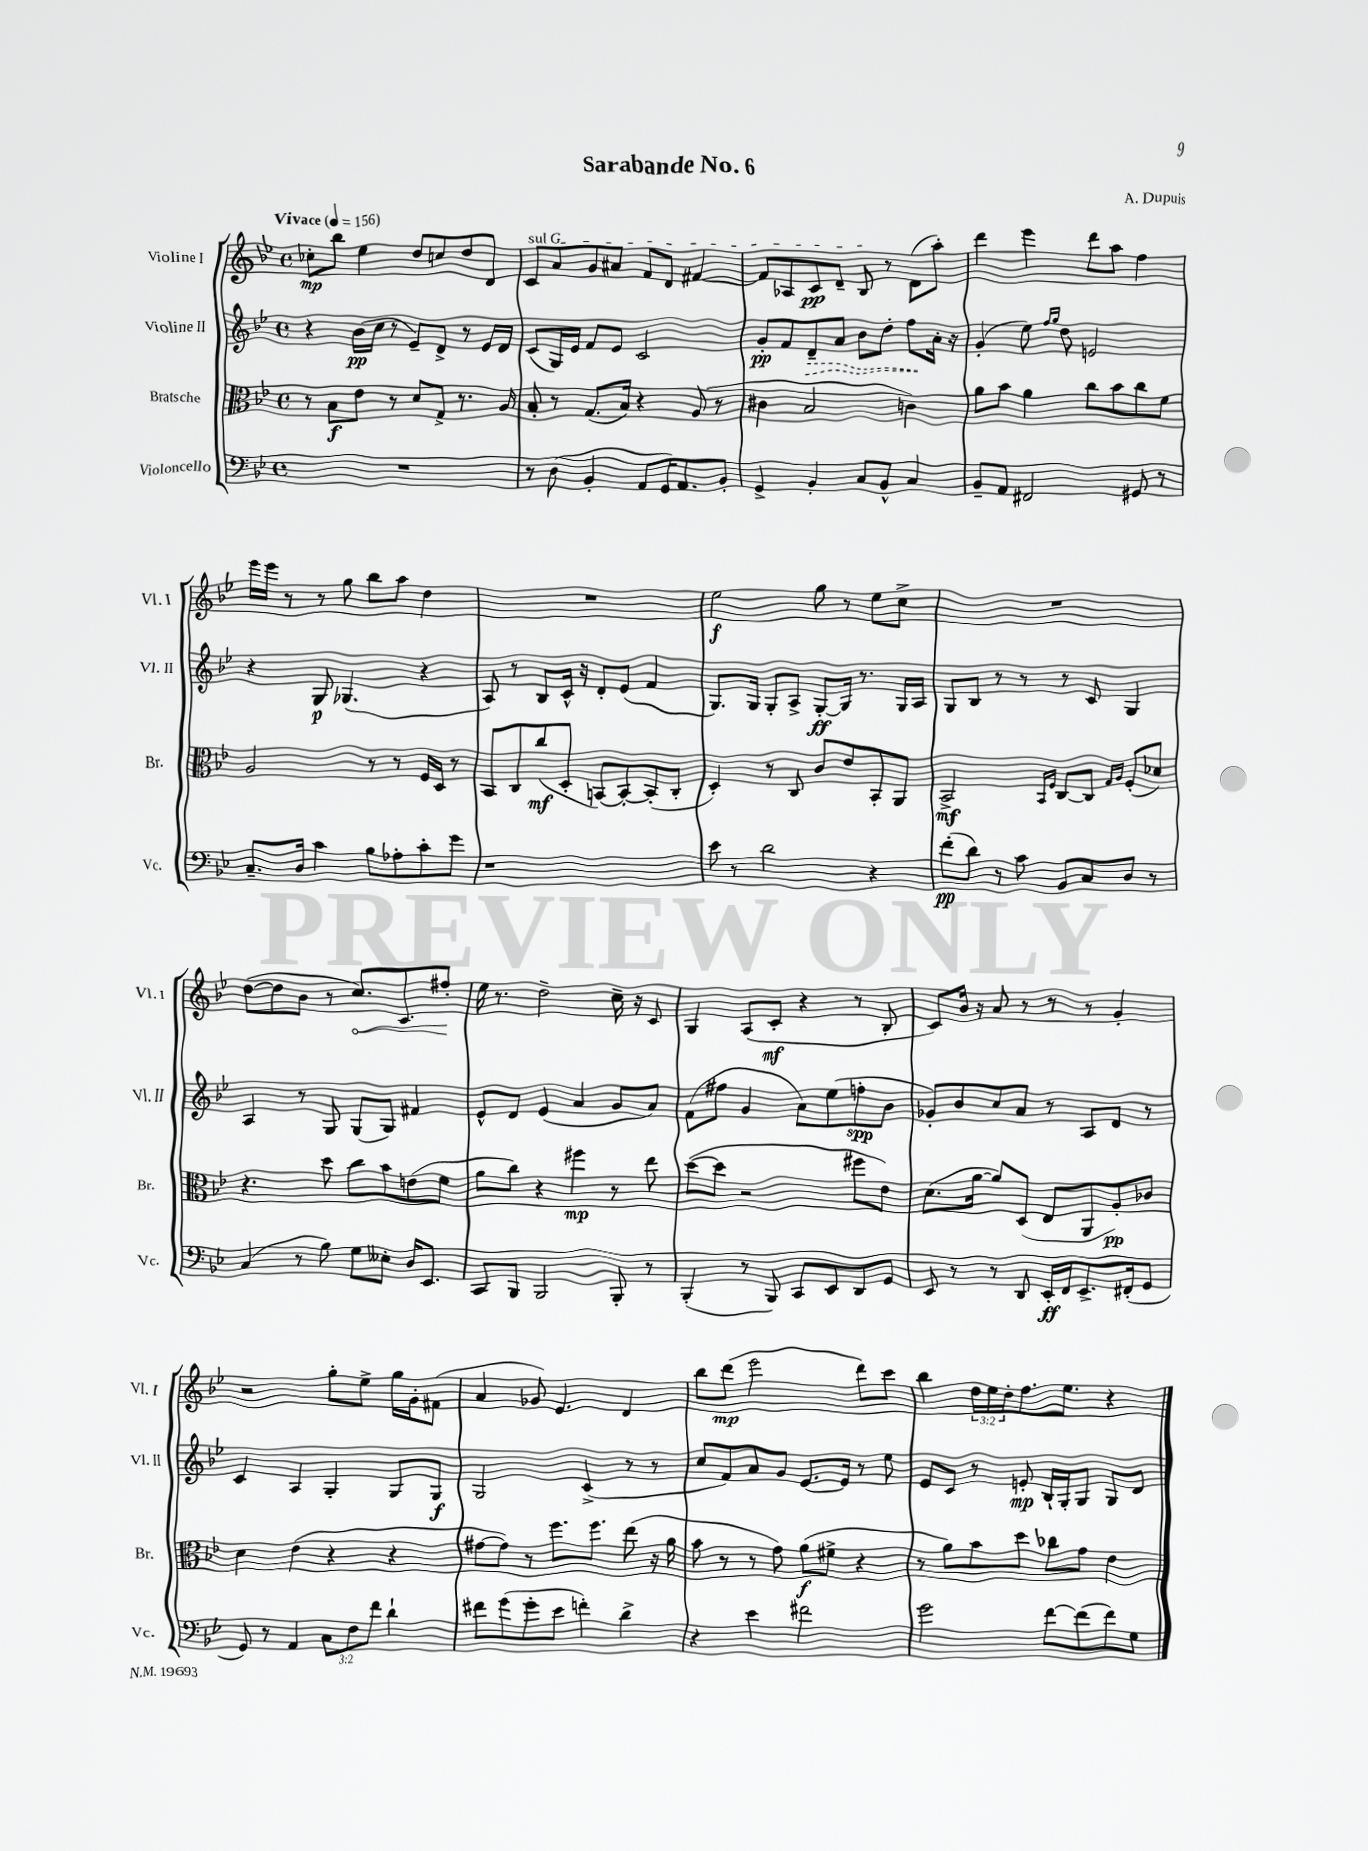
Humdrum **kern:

**kern	**dynam	**kern	**dynam	**kern	**dynam	**kern	**dynam
*part4	*part4	*part3	*part3	*part2	*part2	*part1	*part1
*staff4	*staff4	*staff3	*staff3	*staff2	*staff2	*staff1	*staff1
*I"Violoncello	*	*I"Bratsche	*	*I"Violine II	*	*I"Violine I	*
*I'Vc.	*	*I'Br.	*	*I'Vl. II	*	*I'Vl. I	*
*clefF4	*	*clefC3	*	*clefG2	*	*clefG2	*
*k[b-e-]	*	*k[b-e-]	*	*k[b-e-]	*	*k[b-e-]	*
*M4/4	*	*M4/4	*	*M4/4	*	*M4/4	*
*met(c)	*	*met(c)	*	*met(c)	*	*met(c)	*
*MM156	*	*MM156	*	*MM156	*	*MM156	*
=1	=1	=1	=1	=1	=1	=1	=1
!	!	!	!	!	!	!LO:TX:a:B:t=Vivace	!
1r	.	8r	.	4r	.	8cc-X'\L	mp
.	.	8B-\L	f	.	.	8bb-\J	.
.	.	8e-\J	.	(16b-\LL	pp	4ee-\	.
.	.	.	.	16cc\JJ	.	.	.
.	.	8r	.	8r	.	.	.
.	.	8d/L	.	8e-~/L)	.	8dd/L	.
.	.	8G^/J	.	8d^/J	.	8ccn/	.
.	.	8.r	.	8r	.	8dd/	.
.	.	.	.	16e-/LL	.	8d/J	.
.	.	16A/	.	16d/JJ	.	.	.
=2	=2	=2	=2	=2	=2	=2	=2
!	!	!	!	!	!	!LO:TX:a:i:t=sul G	!
8r	.	8B-'/	.	(8c/L	.	8c/L	.
(8D\	.	8r	.	16G/L)	.	8a/	.
.	.	.	.	16e-/JJ	.	.	.
4BB-'/	.	(8.G/L	.	8f/L	.	8g/	.
.	.	.	.	8e-/J	.	8a#X/J	.
.	.	16B-/Jk)	.	.	.	.	.
8AA/L	.	4r	.	2c/	.	8f/L	.
16GG/K)	.	.	.	.	.	8d/J	.
8.AA/	.	.	.	.	.	.	.
.	.	(8A/	.	.	.	[4f#X/	.
8BB-'/J	.	8r	.	.	.	.	.
=3	=3	=3	=3	=3	=3	=3	=3
4GG^/	.	4c#X\	.	8g'/L	pp	8f#/L]	.
.	.	.	.	8f/	.	8A-X/	.
!	!	!	!	!	!LO:HP:b	!	!
4BB-'/	.	2B-/	.	8d~/	>	8c/	pp
.	.	.	.	8a/J	.	8d~/J	.
8C/L	.	.	.	8b-\L	.	8B-/	.
8BB-^^/J	.	.	.	8dd'\J	.	8r	.
4C/	.	4cn\)	.	8ff\L	.	(8d\L	.
.	.	.	.	16a'\Jk	]	8aa'\J)	.
.	.	.	.	16r	.	.	.
=4	=4	=4	=4	=4	=4	=4	=4
8BB-~/L	.	8a\L	.	(4g'/	.	4ddd\	.
8AA/J	.	8b-\J	.	.	.	.	.
2FF#X/	.	4a\	.	8ee-\)	.	4eee-\	.
.	.	.	.	16qqff/LL	.	.	.
.	.	.	.	16qqgg/JJ	.	.	.
.	.	.	.	8dd\	.	.	.
.	.	8cc\L	.	2en/	.	8ddd\L	.
.	.	8b-\	.	.	.	8aa\J	.
8GG#X/	.	8cc\	.	.	.	4ff\	.
8r	.	8f\J	.	.	.	.	.
!!LO:LB:g=z
=5	=5	=5	=5	=5	=5	=5	=5
8.C~/L	.	2A/	.	4r	.	16eee-\LL	.
.	.	.	.	.	.	16eee-\JJ	.
.	.	.	.	.	.	8r	.
16D/Jk	.	.	.	.	.	.	.
4c\	.	.	.	8G/	p	8r	.
.	.	.	.	(4.G-X/	.	8gg\	.
8B-\L	.	8r	.	.	.	8bb-\L	.
8A-X'\	.	8r	.	.	.	8aa\J	.
8c'\	.	16F/LL	.	4r	.	4dd\	.
.	.	16D/JJ	.	.	.	.	.
8g\J	.	8r	.	.	.	.	.
=6	=6	=6	=6	=6	=6	=6	=6
1r	.	8BB-/L	.	8A/)	.	1r	.
.	.	8C/	.	8r	.	.	.
.	.	(8cc/	mf	8B-/L	.	.	.
.	.	8D'/J	.	16c^^/Jk	.	.	.
.	.	.	.	16r	.	.	.
.	.	[8BBn/L)	.	8d'/L	.	.	.
.	.	8BB'/_	.	(8e-/J	.	.	.
.	.	(8BB'/]	.	4f/	.	.	.
.	.	8C'/J	.	.	.	.	.
=7	=7	=7	=7	=7	=7	=7	=7
8e-\	.	4D'/)	.	8.G/L)	.	2ee-\	f
8r	.	.	.	.	.	.	.
.	.	.	.	16G/Jk	.	.	.
2d\	.	8r	.	8G'/L	.	.	.
.	.	8C/	.	8A^/J	.	.	.
.	.	8c/L	.	[8G'/L	ff	8gg\	.
.	.	8e-/	.	16G/Jk]	.	8r	.
.	.	.	.	8.r	.	.	.
4r	.	8BB-'/	.	.	.	8ee-\L	.
.	.	8AA/J	.	16G/LL	.	8cc^\J	.
.	.	.	.	16A/JJ	.	.	.
=8	=8	=8	=8	=8	=8	=8	=8
(8f'\L	pp	2BB-^/	mf	8G/L	.	1r	.
8d\J)	.	.	.	8B-/J	.	.	.
8r	.	.	.	8r	.	.	.
8c\	.	.	.	8r	.	.	.
.	.	16qqBB-/LL	.	.	.	.	.
.	.	16qqF/JJ	.	.	.	.	.
8BB-/L	.	[8C/L	.	8r	.	.	.
8C/	.	8C/J]	.	8c/	.	.	.
.	.	16qqG/LL	.	.	.	.	.
.	.	16qqA/JJ	.	.	.	.	.
8D/J	.	(8F'/L	.	4G/	.	.	.
8r	.	8d-X/J)	.	.	.	.	.
!!LO:LB:g=z
=9	=9	=9	=9	=9	=9	=9	=9
(4C/	.	4.r	.	4A/	.	([8dd\L	.
.	.	.	.	.	.	8dd\]	.
8r	.	.	.	8r	.	8b-\J	.
8B-\)	.	8dd\	.	8G/	.	8r	.
!	!	!	!	!	!	!	!LO:HP:b
8G\L	.	8cc\L	.	(8G/L	.	8.cc/L)	<
8E--X'\J	.	8b-\	.	8G/J)	.	.	.
.	.	.	.	.	.	8.c/	.
16D/KL	.	(8en\	.	4f#X/	.	.	.
8.EE-/J	.	.	.	.	.	.	.
.	.	8f\J	.	.	.	8ff#X'/J	.
.	.	.	.	.	.	.	[
=10	=10	=10	=10	=10	=10	=10	=10
8CC/L	.	8a\L	.	8e-^^/L	.	16ee-\	.
.	.	.	.	.	.	8.r	.
8BBB-/J	.	8cc\J)	.	8d/J	.	.	.
2BBB-/	.	4r	.	(4e-/	.	2dd~\	.
.	.	4ff#X\	mp	4a/	.	.	.
8BBB-'/	.	8r	.	8g/L	.	16cc~\	.
.	.	.	.	.	.	16r	.
8r	.	8ee-\	.	8a/J)	.	8c/	.
=11	=11	=11	=11	=11	=11	=11	=11
(4BBB-'/	.	([8dd\L	.	(8f\L	.	4G/	.
.	.	8dd\J]	.	8ff#X\J	.	.	.
8r	.	2r	.	4g/	.	(8A/L	.
8BBB-/)	.	.	.	.	.	8c'/J	mf
8CC/L	.	.	.	8a\L)	.	4r	.
8EE-/	.	.	.	(8ee-\	.	.	.
8DD/	.	8ff#X\L	.	8ffn'\	spp	8r	.
8GG/J	.	8e-\J)	.	8b-\J	.	8B-'/	.
=12	=12	=12	=12	=12	=12	=12	=12
8EE-/	.	(8.d\L	.	8g-X'/L)	.	8c/L)	.
8r	.	.	.	8b-/	.	16b-/Jk	.
.	.	[16a\Jk	.	.	.	16r	.
8r	.	8a/L])	.	8cc/	.	8a/	.
8DD/	.	(8D/J	.	8a/J	.	8r	.
16EE-'/LL	ff	8E-/L	.	8r	.	8r	.
16FF/J	.	.	.	.	.	.	.
8.EE-^/	.	8AA/	.	8A/L	.	8r	.
.	.	8A'/)	pp	8d/J	.	4g'/	.
(16FF#X'/k	.	.	.	.	.	.	.
8GG/J	.	8c-X/J	.	8r	.	.	.
!!LO:LB:g=z
=13	=13	=13	=13	=13	=13	=13	=13
8GG/)	.	4d\	.	4c/	.	2r	.
8r	.	.	.	.	.	.	.
4AA/	.	(4e-\	.	4A/	.	.	.
12C\L	.	4r	.	4G'/	.	8gg'\L	.
12F\	.	.	.	.	.	.	.
.	.	.	.	.	.	8ee-^\J	.
12f\J	.	.	.	.	.	.	.
4d`\	.	4r	.	8G/L	.	16gg\LL	.
.	.	.	.	.	.	16g'\J	.
.	.	.	.	8G/J	f	(8f#X\J	.
=14	=14	=14	=14	=14	=14	=14	=14
8f#X\L	.	[8g#X\L	.	2G/	.	4a/	.
(8g\	.	8g#\J])	.	.	.	.	.
8g'\	.	8r	.	.	.	8g-X/)	.
8e-\J	.	8.ff\L	.	.	.	4.e-/	.
4fn'\)	.	.	.	(4c^/	.	.	.
.	.	8.ff\J	.	.	.	.	.
4d^\	.	(8ee-\	.	8r	.	4d/	.
.	.	16r	.	8r	.	.	.
.	.	16a\	.	.	.	.	.
=15	=15	=15	=15	=15	=15	=15	=15
4r	.	8b-\	.	8cc/L	.	8bb-\L	.
.	.	8r	.	8f/)	.	(8ddd\J	mp
4e-\	.	8r	.	8a/	.	2eee-\	.
.	.	8g\)	.	8g/J	.	.	.
2f#X\	.	(8a\L	f	[8.e-/L	.	.	.
.	.	8f#X^\J	.	.	.	.	.
.	.	.	.	16e-/Jk]	.	.	.
.	.	4r	.	8r	.	8ddd\L)	.
.	.	.	.	8ee-\	.	8ccc\J	.
=16	=16	=16	=16	=16	=16	=16	=16
2g\	.	8r	.	8e-/L	.	4bb-\	.
.	.	8a\L)	.	8c/J	.	.	.
.	.	8b-\	.	8r	.	24dd\LL	.
.	.	.	.	.	.	24ee-\	.
.	.	.	.	.	.	24dd'\J	.
.	.	8dd\J	.	8en'/	mp	8.ff\	.
[8f\L	.	8cc-X\L	.	16B-`/LL	.	.	.
.	.	.	.	16G'/J	.	8.ee-\J	.
(8f\]	.	8g\J	.	8G/J	.	.	.
8f\)	.	4e-\	.	8G/L	.	4r	.
8G\J	.	.	.	8d/J	.	.	.
==	==	==	==	==	==	==	==
*-	*-	*-	*-	*-	*-	*-	*-
